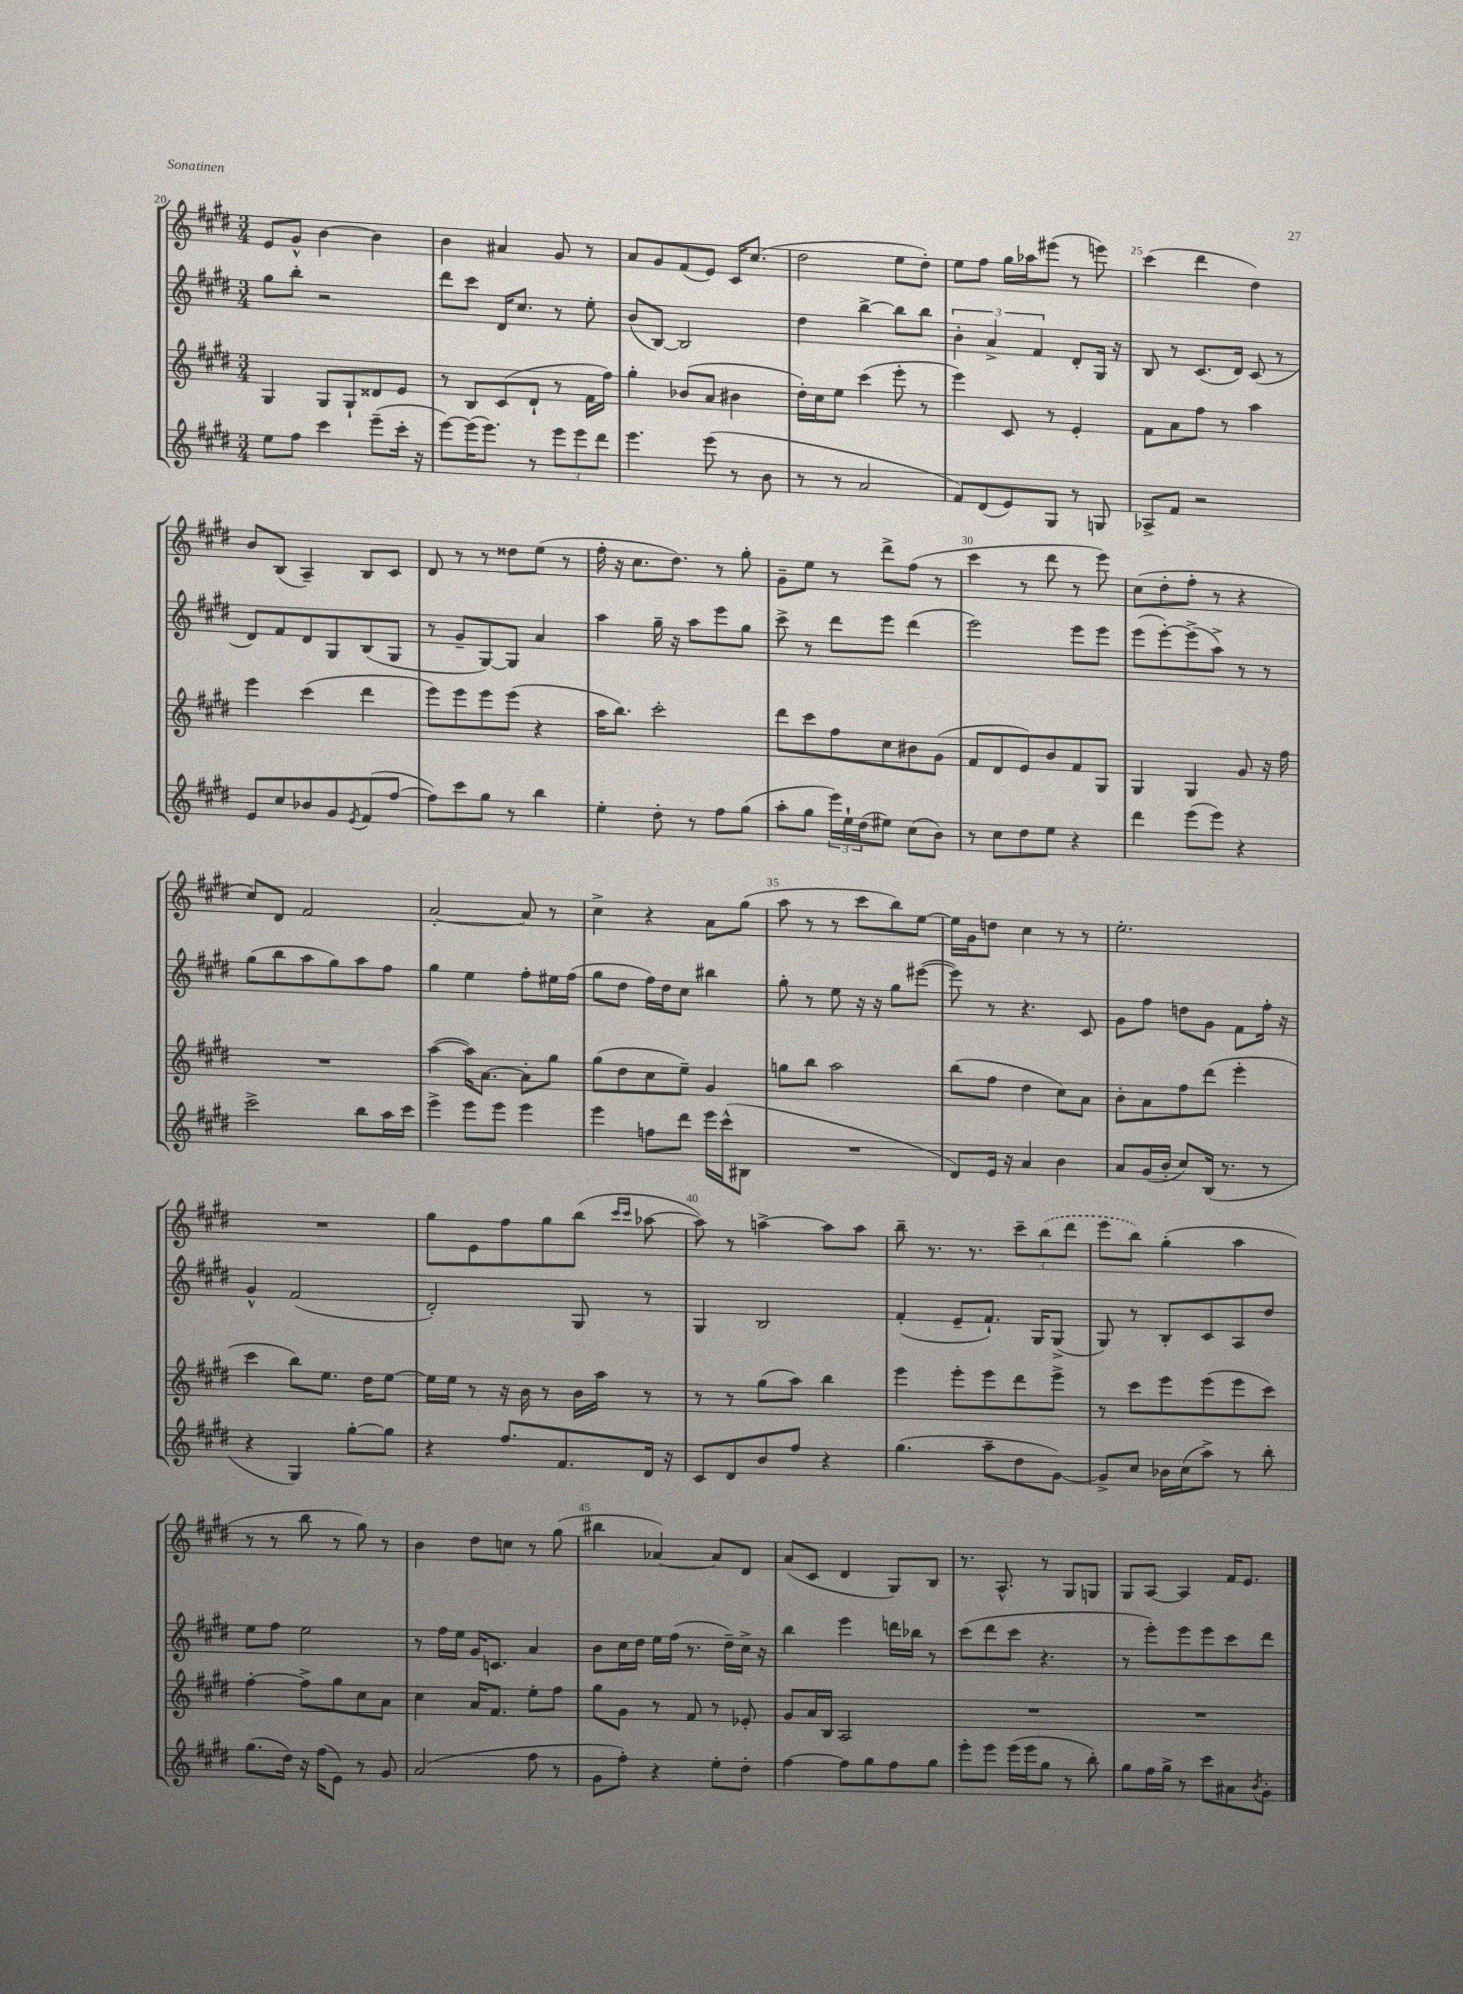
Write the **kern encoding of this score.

**kern	**kern	**kern	**kern
*staff4	*staff3	*staff2	*staff1
*clefG2	*clefG2	*clefG2	*clefG2
*k[f#c#g#d#]	*k[f#c#g#d#]	*k[f#c#g#d#]	*k[f#c#g#d#]
*M3/4	*M3/4	*M3/4	*M3/4
8ee	4G#	8gg#	8e
8ff#	.	8bb'	8g#^^
4ccc#	8G#	2r	[4b
.	8G#`	.	.
(8eee~	8d##	.	4b]
16ccc#'	8e	.	.
16r	.	.	.
=	=	=	=
[8eee)	8r	8ddd#	4b
(16eee]	8B	8ccc#	.
8.eee)	.	.	.
.	(8c#	16d#	4a#
.	.	8.cc#	.
8r	8d#`	.	.
12eee	8r	8r	8g#
12eee	.	.	.
.	16f#	8ee'	8r
12ddd#	.	.	.
.	16ff#)	.	.
=	=	=	=
4.eee	4gg#'	(8b	8a
.	.	[8B)	8g#
.	(8b-	2B]	(8f#
(8eee	8a	.	8e)
8r	4b#	.	16c#
.	.	.	(8.cc#
8b	.	.	.
=	=	=	=
8r	16dd#')	4dd#	2dd#
.	16cc#	.	.
8r	8ee	.	.
2a	(4ccc#	[4bb^	.
.	8eee'	8bb]	8ee
.	8r	8bb	8dd#')
=	=	=	=
8f#)	4eee)	6b'	8ee
(8d#	.	.	8ff#
.	.	6a^	.
8e)	8c#	.	16gg#
.	.	.	16aa-
.	.	6f#	.
8G#	8r	.	(8eee#
8r	4e'	8d#'	8r
8G	.	16G#	8eee)
.	.	16r	.
=	=	=	=
8A-^	8f#	8B	(4ccc#
8f#	8a	8r	.
2r	8ff#	(8.c#	4ddd#
.	8r	.	.
.	.	16d#)	.
.	4aa	(8c#	4dd#)
.	.	8r	.
=	=	=	=
8e	4eee	8d#)	8b
8cc#	.	8f#	(8B
8b-	(4ccc#	8d#	4A~)
8g#	.	8G#	.
8qe	.	.	.
(8f#	4ddd#	(8B	8B
[8ff#	.	8G#	8c#
=	=	=	=
8ff#])	8eee)	8r	8d#
8ccc#	8eee	8g#~	8r
8gg#	8eee	[8G#)	8r
8r	(8eee	8G#]	8dd##
4bb	4r	4a	(8ee
.	.	.	8r
=	=	=	=
4ee'	16aa	4aa	16ff#'
.	8.bb)	.	16r
.	.	.	8.cc#
8dd#'	2ccc#'	16gg#~	.
.	.	16r	8.dd#)
8r	.	8aa	.
8ff#	.	8eee	8r
(8gg#	.	8gg#	8gg#'
=	=	=	=
8aa'	8ddd#	8ccc#^	8g#~
8gg#	8ccc#	8r	8ee
24eee)	8ff#	8ddd#	8r
24ee`	.	.	.
(24dd#	.	.	.
8ee#)	8cc#	8eee	8ddd#^
(8cc#	8b#	(4ddd#	(8ff#
8b)	(8g#	.	8r
=	=	=	=
8r	8f#	2eee)	4ccc#
8cc#	8d#	.	.
8dd#	8e)	.	8r
8ee	8b	.	8ddd#
4r	8f#	8eee	8r
.	8G#	8eee	8eee)
=	=	=	=
4ddd#	4G#	(8eee	(8cc#
.	.	[8eee')	8dd#'
(8eee	4G#	(8eee^]	8ff#'
8eee)	.	8aa^)	8r
4r	8g#	8r	4r
.	16r	8r	.
.	16ff#	.	.
=	=	=	=
2ccc#^	2.r	(8gg#	8cc#)
.	.	8bb	8d#
.	.	8aa	2f#
.	.	8gg#)	.
8bb	.	8aa	.
16aa	.	8ff#	.
16ccc#	.	.	.
=	=	=	=
4eee^	([4aa	4gg#	[2a'
8eee	16aa])	4ee	.
.	[8.a	.	.
8eee	.	.	.
4eee	8a']	8ff#'	8a]
.	8gg#	16ee#	8r
.	.	(16ff#	.
=	=	=	=
4eee	(8gg#	8gg#	4cc#^
.	8dd#	8dd#	.
8ff	8cc#	16ff#)	4r
.	.	16dd#	.
8ddd#	8ee~)	8cc#	.
16eee	4g#	4bb#	8a
(16ccc#^^	.	.	.
8B#	.	.	(8gg#
=	=	=	=
2.r	8gg	8gg#'	8aa
.	8bb	8r	8r
.	2aa	8ee	8r
.	.	16r	8ccc#
.	.	16r	.
.	.	8gg#	8bb)
.	.	([8eee#	[8ee
=	=	=	=
8d#)	(8bb	8eee#])	16ee]
.	.	.	16g#
16e	8ff#	8r	8dd
16r	.	.	.
4a	4dd#	4.r	4cc#
4b	8cc#)	.	8r
.	8a	8c#	8r
=	=	=	=
8a	8b'	8g#	2.ee'
(16g#	8a	8ff#	.
16b'	.	.	.
8cc#)	8ff#	8dd	.
(16B	(8ddd#	8g#	.
8.r	.	.	.
.	4eee'	8f#	.
8r	.	16ff#'	.
.	.	16r	.
=	=	=	=
4r	4ccc#	4g#^^	2.r
4G#)	8bb)	(2f#	.
.	8.ee	.	.
[8gg#'	.	.	.
.	16dd#	.	.
8gg#]	[8ee	.	.
=	=	=	=
4r	16ee]	2d#')	8gg#
.	16ee	.	.
.	8r	.	8e
8.ff#	16r	.	8ff#
.	16b	.	.
.	8r	.	8gg#
8.f#	.	.	.
.	16b	8G#	(8bb
.	16aa	.	.
.	.	.	16qqccc#
.	.	.	16qqccc#
16d#	8r	8r	[8aa-
16r	.	.	.
=	=	=	=
8c#	8r	4G#	8aa-])
8d#	8r	.	8r
8b	(8gg#	2B	[4aa^
8ff#	8aa)	.	.
4r	4bb	.	8aa]
.	.	.	8aa
=	=	=	=
(4.gg#	4eee	(4f#'	8bb~
.	.	.	8.r
.	8eee'	8e~	.
.	.	.	8.r
8aa~	8eee	8.f#`)	.
8dd#	8ddd#	.	12ccc#~
.	.	16G#	.
.	.	.	(12bb
[8g#)	8eee^	(8G#^	.
.	.	.	12ddd#
=	=	=	=
8g#^]	8r	8G#)	8eee
8cc#	8ccc#	8r	8bb)
16b-	8eee	8B'	(4gg#'
(16cc#	.	.	.
8aa^)	(8eee	8c#	.
8r	8eee	8A	4aa
8bb'	8ccc#)	8dd#	.
=	=	=	=
(8.gg#	[4ff#'	8ee	8r
.	.	8ff#	8r
16dd#)	.	.	.
16r	8ff#^]	2ee	8bb
(16ff#	.	.	.
8e)	8gg#	.	8r
8r	8cc#	.	8gg#)
8g#	8a	.	8r
=	=	=	=
(2a	4cc#	8r	4b
.	.	16ff#	.
.	.	16ee	.
.	16a	16g#	8dd#
.	8.f#	8.c	.
.	.	.	8cc
8ff#	8ee'	4a	8r
8r	8ff#	.	(8gg#
=	=	=	=
8g#	8gg#	8b	4bb#
8ff#')	8g#	16cc#	.
.	.	16dd#	.
4r	8r	16ee	[4a-)
.	.	(16ff#	.
.	8f#	8.r	.
8ee'	8r	.	8a-]
.	.	16dd#~)	.
8dd#'	8e-'	16cc#^	8d#
.	.	16r	.
=	=	=	=
[4ff#	8g#	4bb	(8a
.	16a	.	8c#
.	16B	.	.
8ff#]	2A	4eee	4d#
8gg#	.	.	.
8ff#	.	16ddd	8G#)
.	.	16bb-	.
8gg#	.	8r	8B
=	=	=	=
8eee'	2.r	(8ccc#	8.r
8eee	.	8ddd#	.
.	.	.	8.A^^
(16eee	.	8ccc#	.
16eee	.	.	.
8gg#	.	4.r	8r
8r	.	.	8G#
8bb')	.	.	8G
=	=	=	=
8gg#	2.r	8r	8G#
16ff#	.	8eee')	[8A
16gg#^	.	.	.
8r	.	8eee	4A]
8ccc#	.	8eee	.
8a#	.	8ccc#	16f#
.	.	.	8.e
8qb	.	.	.
8g#'	.	8ddd#	.
==	==	==	==
*-	*-	*-	*-
